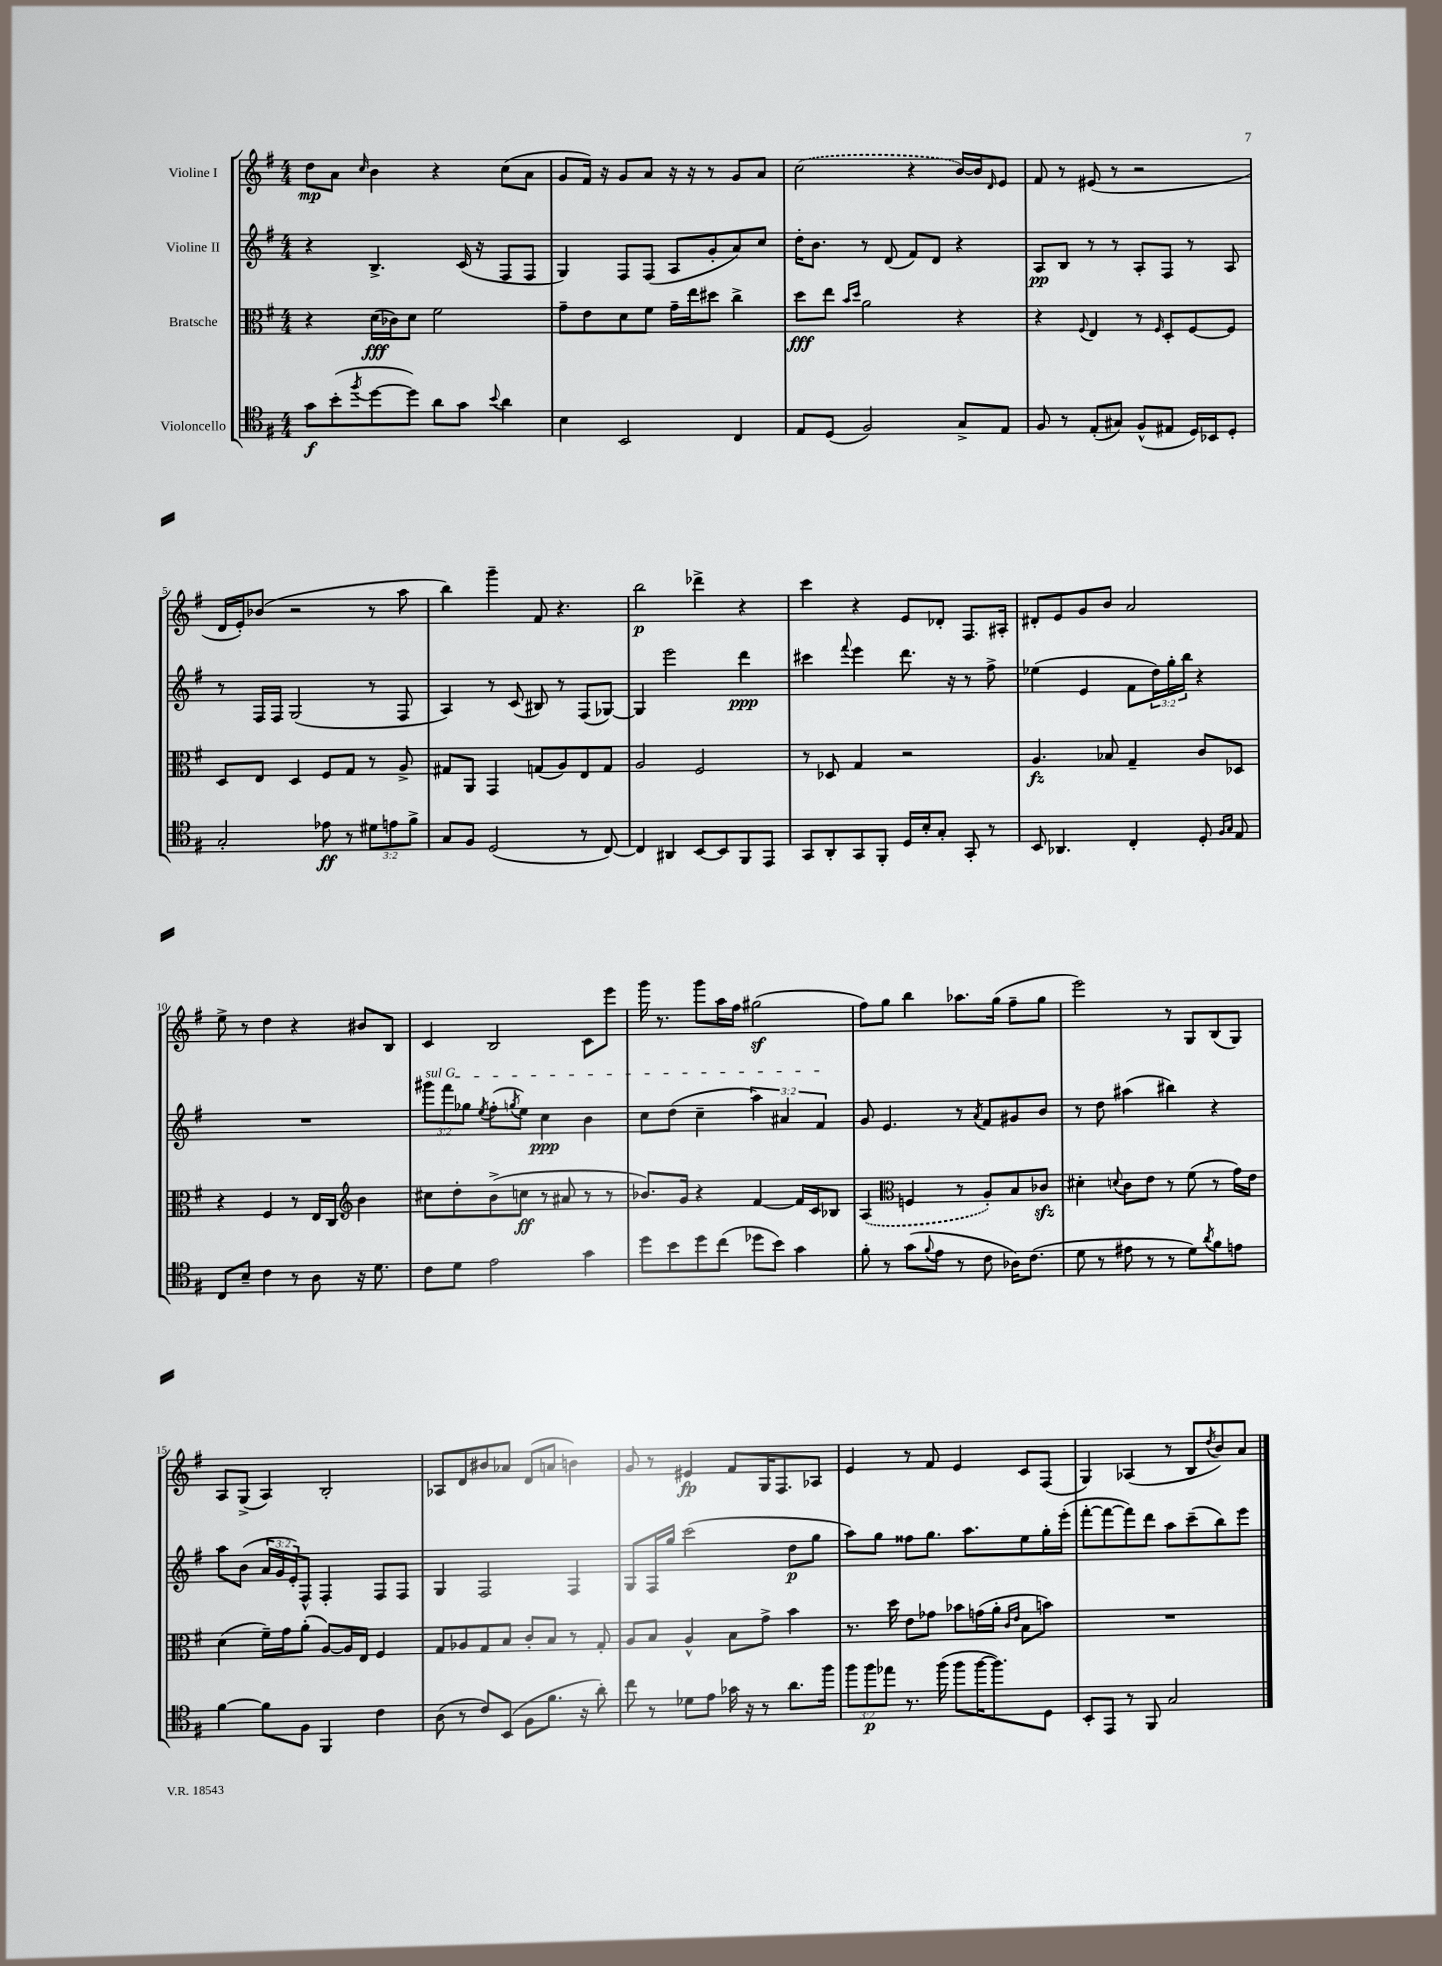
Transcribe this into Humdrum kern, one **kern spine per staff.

**kern	**dynam	**kern	**dynam	**kern	**dynam	**kern	**dynam
*part4	*part4	*part3	*part3	*part2	*part2	*part1	*part1
*staff4	*staff4	*staff3	*staff3	*staff2	*staff2	*staff1	*staff1
*I"Violoncello	*	*I"Bratsche	*	*I"Violine II	*	*I"Violine I	*
*clefC4	*	*clefC3	*	*clefG2	*	*clefG2	*
*k[f#]	*	*k[f#]	*	*k[f#]	*	*k[f#]	*
*M4/4	*	*M4/4	*	*M4/4	*	*M4/4	*
=1	=1	=1	=1	=1	=1	=1	=1
8g\L	f	4r	.	4r	.	8dd\L	mp
(8b'\	.	.	.	.	.	8a\J	.
8qff#/	.	.	.	.	.	16qqcc/	.
[8dd\	.	(16d\LL	fff	4.B^/	.	4b\	.
.	.	16c-X\J)	.	.	.	.	.
8dd\J])	.	8d\J	.	.	.	.	.
8a\L	.	2f#\	.	.	.	4r	.
8g\J	.	.	.	(16c/	.	.	.
.	.	.	.	16r	.	.	.
8qqb/	.	.	.	.	.	.	.
4a\	.	.	.	8F#/L	.	(8cc\L	.
.	.	.	.	8F#/J	.	8a\J	.
=2	=2	=2	=2	=2	=2	=2	=2
4B\	.	8g~\L	.	4G/)	.	8g/L	.
.	.	8e\	.	.	.	16f#/Jk)	.
.	.	.	.	.	.	16r	.
2BB/	.	8d\	.	8F#/L	.	8g/L	.
.	.	8f#\J	.	(8F#/J	.	8a/J	.
.	.	16g~\LL	.	8A/L	.	16r	.
.	.	16ee\J	.	.	.	16r	.
.	.	8dd#X\J	.	8g'/	.	8r	.
4C/	.	4cc^\	.	8a/)	.	8g/L	.
.	.	.	.	8cc/J	.	8a/J	.
=3	=3	=3	=3	=3	=3	=3	=3
8E/L	.	8dd\L	fff	16dd'\KL	.	(2cc\	.
.	.	.	.	8.b\J	.	.	.
(8D/J	.	8ee\J	.	.	.	.	.
.	.	16qqb/LL	.	.	.	.	.
.	.	16qqdd/JJ	.	.	.	.	.
2F#/)	.	2a\	.	8r	.	.	.
.	.	.	.	(8d/	.	.	.
.	.	.	.	8f#/L)	.	4r	.
.	.	.	.	8d/J	.	.	.
8G^/L	.	4r	.	4r	.	[16b/LL)	.
.	.	.	.	.	.	16b/J]	.
.	.	.	.	.	.	16qqd/	.
8E/J	.	.	.	.	.	8e/J	.
=4	=4	=4	=4	=4	=4	=4	=4
8F#/	.	4r	.	8A/L	pp	8f#/	.
8r	.	.	.	8B/J	.	8r	.
.	.	8qqF#/	.	.	.	.	.
(8E'/L	.	4E/	.	8r	.	(8e#X/	.
8G#X/J)	.	.	.	8r	.	8r	.
(8F#^^/L	.	8r	.	8A'/L	.	2r	.
.	.	16qqF#/	.	.	.	.	.
8E#X/J	.	8D'/L	.	8F#/J	.	.	.
16D/LL)	.	[8F#/	.	8r	.	.	.
16BB-X/J	.	.	.	.	.	.	.
8D'/J	.	8F#/J]	.	8A/	.	.	.
!!LO:LB:g=z
=5	=5	=5	=5	=5	=5	=5	=5
2G'/	.	8D/L	.	8r	.	16d/LL	.
.	.	.	.	.	.	16e'/J)	.
.	.	8E/J	.	16F#/LL	.	(8b-X/J	.
.	.	.	.	16F#/JJ	.	.	.
.	.	4D/	.	(2G/	.	2r	.
8e-X\	ff	8F#/L	.	.	.	.	.
8r	.	8G/J	.	.	.	.	.
12d#X\L	.	8r	.	8r	.	8r	.
12en\	.	.	.	.	.	.	.
.	.	8A^/	.	8F#/	.	8aa\	.
12f#^\J	.	.	.	.	.	.	.
=6	=6	=6	=6	=6	=6	=6	=6
8G/L	.	8G#X/L	.	4A/)	.	4bb\)	.
8F#/J	.	8AA/J	.	.	.	.	.
(2D/	.	4GG/	.	8r	.	4ggg~\	.
.	.	.	.	(8c/	.	.	.
.	.	(8Gn/L	.	8B#X/)	.	8f#/	.
.	.	8A/)	.	8r	.	4.r	.
8r	.	8E/	.	(8F#/L	.	.	.
[8C/)	.	8G/J	.	[8G-X/J)	.	.	.
=7	=7	=7	=7	=7	=7	=7	=7
4C/]	.	2A/	.	4G-/]	.	2bb\	p
4AA#X/	.	.	.	2eee\	.	.	.
[8BB/L	.	2F#/	.	.	.	4ddd-X^\	.
8BB/]	.	.	.	.	.	.	.
8FF#/	.	.	.	4ddd\	ppp	4r	.
8EE/J	.	.	.	.	.	.	.
=8	=8	=8	=8	=8	=8	=8	=8
8GG/L	.	8r	.	4ccc#X\	.	4ccc\	.
8AA'/	.	8D-X/	.	.	.	.	.
.	.	.	.	8qqfff#/	.	.	.
8GG/	.	4G/	.	4eee\	.	4r	.
8FF#'/J	.	.	.	.	.	.	.
16D/LL	.	2r	.	8.ddd\	.	8e/L	.
16B'/J	.	.	.	.	.	.	.
8G'/J	.	.	.	.	.	8d-X'/J	.
.	.	.	.	16r	.	.	.
8GG'/	.	.	.	8r	.	8.F#/L	.
8r	.	.	.	8ff#^\	.	.	.
.	.	.	.	.	.	16A#X'/Jk	.
=9	=9	=9	=9	=9	=9	=9	=9
8BB/	.	4.A/	fz	(4ee-X\	.	8d#X'/L	.
4.AA-X/	.	.	.	.	.	8e/	.
.	.	.	.	4e/	.	8g/	.
.	.	8B-X/	.	.	.	8b/J	.
4C'/	.	4G~/	.	8f#\L	.	2a/	.
.	.	.	.	24dd\L)	.	.	.
.	.	.	.	24gg'\	.	.	.
.	.	.	.	24bb\JJ	.	.	.
8D'/	.	8c/L	.	4r	.	.	.
16qqF#/LL	.	.	.	.	.	.	.
16qqG/JJ	.	.	.	.	.	.	.
8E/	.	8D-X/J	.	.	.	.	.
!!LO:LB:g=z
=10	=10	=10	=10	=10	=10	=10	=10
8C/L	.	4r	.	1r	.	8ee^\	.
8B~/J	.	.	.	.	.	8r	.
4c\	.	4F#/	.	.	.	4dd\	.
8r	.	8r	.	.	.	4r	.
8A\	.	16E/LL	.	.	.	.	.
.	.	16C/JJ	.	.	.	.	.
*	*	*clefG2	*	*	*	*	*
16r	.	4b\	.	.	.	8b#X/L	.
8.d\	.	.	.	.	.	.	.
.	.	.	.	.	.	8B/J	.
=11	=11	=11	=11	=11	=11	=11	=11
!	!	!	!	!LO:TX:a:i:t=sul G	!	!	!
8c\L	.	8cc#X\L	.	12ggg#X\L	.	4c/	.
.	.	.	.	12fff#\	.	.	.
8d\J	.	8dd'\	.	.	.	.	.
.	.	.	.	12gg-X\J	.	.	.
.	.	.	.	8qee/	.	.	.
2e\	.	(8b^\	.	(8ff#'\L	.	2B/	.
.	.	.	.	8qggn/	.	.	.
.	.	8ccn\J	ff	8ee\J)	.	.	.
.	.	8r	.	4cc\	ppp	.	.
.	.	8a#X/	.	.	.	.	.
4g\	.	8r	.	4b\	.	8c\L	.
.	.	8r	.	.	.	8eee\J	.
=12	=12	=12	=12	=12	=12	=12	=12
8dd\L	.	8.b-X/L)	.	8cc\L	.	16ggg\	.
.	.	.	.	.	.	8.r	.
8b\	.	.	.	(8dd\J	.	.	.
.	.	16g/Jk	.	.	.	.	.
8dd\	.	4r	.	4cc~\	.	8ggg\L	.
(8cc\J	.	.	.	.	.	16aa\L	.
.	.	.	.	.	.	16ff#\JJ	.
8dd-X\L	.	[4f#/	.	6aa\)	.	(2gg#Xz\	.
8b\J)	.	.	.	.	.	.	.
.	.	.	.	6a#X/	.	.	.
4g\	.	16f#/LL]	.	.	.	.	.
.	.	16c/J	.	.	.	.	.
.	.	.	.	6f#/	.	.	.
.	.	8B-X/J	.	.	.	.	.
=13	=13	=13	=13	=13	=13	=13	=13
8f#'\	.	(4A/	.	8g/	.	8ff#\L)	.
8r	.	.	.	4.e/	.	8gg\J	.
*	*	*clefC3	*	*	*	*	*
(8g\L	.	4Fn/	.	.	.	4bb\	.
8qqf#/	.	.	.	.	.	.	.
8e\J	.	.	.	.	.	.	.
8r	.	8r	.	8r	.	8.aa-X\L	.
.	.	.	.	8qa/	.	.	.
8c\	.	8A'/L)	.	8f#/L	.	.	.
.	.	.	.	.	.	(16gg\Jk	.
16A-X\KL)	.	8B/	.	8g#X/	.	8ff#~\L	.
(8.c\J	.	.	.	.	.	.	.
.	.	8c-Xzz/J	.	8b/J	.	8gg\J	.
=14	=14	=14	=14	=14	=14	=14	=14
8d\	.	4d#X'\	.	8r	.	2eee\)	.
8r	.	.	.	8dd\	.	.	.
.	.	8qqdn/	.	.	.	.	.
8e#X\	.	8c\L	.	(4aa#X\	.	.	.
8r	.	8e\J	.	.	.	.	.
8r	.	8r	.	4bb#X\)	.	8r	.
8d\L)	.	(8f#\	.	.	.	8G/L	.
8qa/	.	.	.	.	.	.	.
8f#\	.	8r	.	4r	.	(8B/	.
8en\J	.	16g\LL)	.	.	.	8G/J)	.
.	.	16e\JJ	.	.	.	.	.
!!LO:LB:g=z
=15	=15	=15	=15	=15	=15	=15	=15
[4f#\	.	(4d\	.	8aa\L	.	8A/L	.
.	.	.	.	(8b\J	.	(8G^/J	.
8f#\L]	.	16f#~\LL)	.	24a/LL	.	4A/)	.
.	.	.	.	24g/	.	.	.
.	.	16g\J	.	.	.	.	.
.	.	.	.	24e'/J)	.	.	.
8F#\J	.	(8a'\J	.	8F#^^/J	.	.	.
4FF#/	.	[8A/L)	.	4F#'/	.	2B'/	.
.	.	16A/L]	.	.	.	.	.
.	.	16E/JJ	.	.	.	.	.
4c\	.	4F#/	.	8F#/L	.	.	.
.	.	.	.	8F#/J	.	.	.
=16	=16	=16	=16	=16	=16	=16	=16
(8A\	.	8G/L	.	4G/	.	8A-X/L	.
8r	.	8A-X/	.	.	.	8d/	.
8c/L)	.	8G/	.	2F#/	.	8b#X/	.
(8BB/J	.	8B/J	.	.	.	8a-X/J	.
8F#\L	.	8c'/L	.	.	.	(8d/L	.
8.f#\J	.	8B/J	.	.	.	8an/J	.
.	.	8r	.	4F#/	.	4bn\)	.
16r	.	.	.	.	.	.	.
8a'\)	.	8G'/	.	.	.	.	.
=17	=17	=17	=17	=17	=17	=17	=17
8cc\	.	8A/L	.	8G/L	.	8g/	.
8r	.	8B/J	.	16F#/L	.	8r	.
.	.	.	.	16gg/JJ	.	.	.
8d-X\L	.	4A^^/	.	(2ccc\	.	4e#X/	fp
8e\J	.	.	.	.	.	.	.
16g-X\	.	8B\L	.	.	.	8f#/L	.
16r	.	.	.	.	.	.	.
8r	.	8g^\J	.	.	.	16G/K	.
.	.	.	.	.	.	8.F#/	.
8.a\L	.	4b\	.	8dd\L	p	.	.
.	.	.	.	8gg\J	.	8A-X/J	.
16ff#\Jk	.	.	.	.	.	.	.
=18	=18	=18	=18	=18	=18	=18	=18
12ff#\L	.	8.r	.	8aa\L)	.	4e/	.
12ff#\	p	.	.	.	.	.	.
.	.	.	.	8gg\J	.	.	.
12ee-X\J	.	.	.	.	.	.	.
.	.	16dd\	.	.	.	.	.
8.r	.	8e\L	.	8ff##X\L	.	8r	.
.	.	8g-X\J	.	8.gg\J	.	8f#/	.
(16ff#\	.	.	.	.	.	.	.
8ff#\L	.	8b-X\L	.	.	.	4e/	.
.	.	.	.	8.aa\L	.	.	.
[16ff#\K	.	(16gn\L	.	.	.	.	.
8.ff#\])	.	16a'\JJ	.	.	.	.	.
.	.	16qqc/LL	.	.	.	.	.
.	.	16qqe/JJ	.	.	.	.	.
.	.	8B\L	.	8ee\	.	8c/L	.
8D\J	.	8bn\J)	.	16gg'\L	.	(8F#/J	.
.	.	.	.	(16eee'\JJ	.	.	.
=19	=19	=19	=19	=19	=19	=19	=19
8BB'/L	.	1r	.	[8fff#'\L	.	4G/)	.
8EE/J	.	.	.	8fff#\_	.	.	.
8r	.	.	.	8fff#\])	.	(4A-X/	.
8FF#/	.	.	.	8ddd\J	.	.	.
2G/	.	.	.	8aa\L	.	8r	.
.	.	.	.	(8ccc~\	.	8B/L	.
.	.	.	.	.	.	8qdd/	.
.	.	.	.	8bb\)	.	8b/)	.
.	.	.	.	8eee\J	.	8a/J	.
==	==	==	==	==	==	==	==
*-	*-	*-	*-	*-	*-	*-	*-
